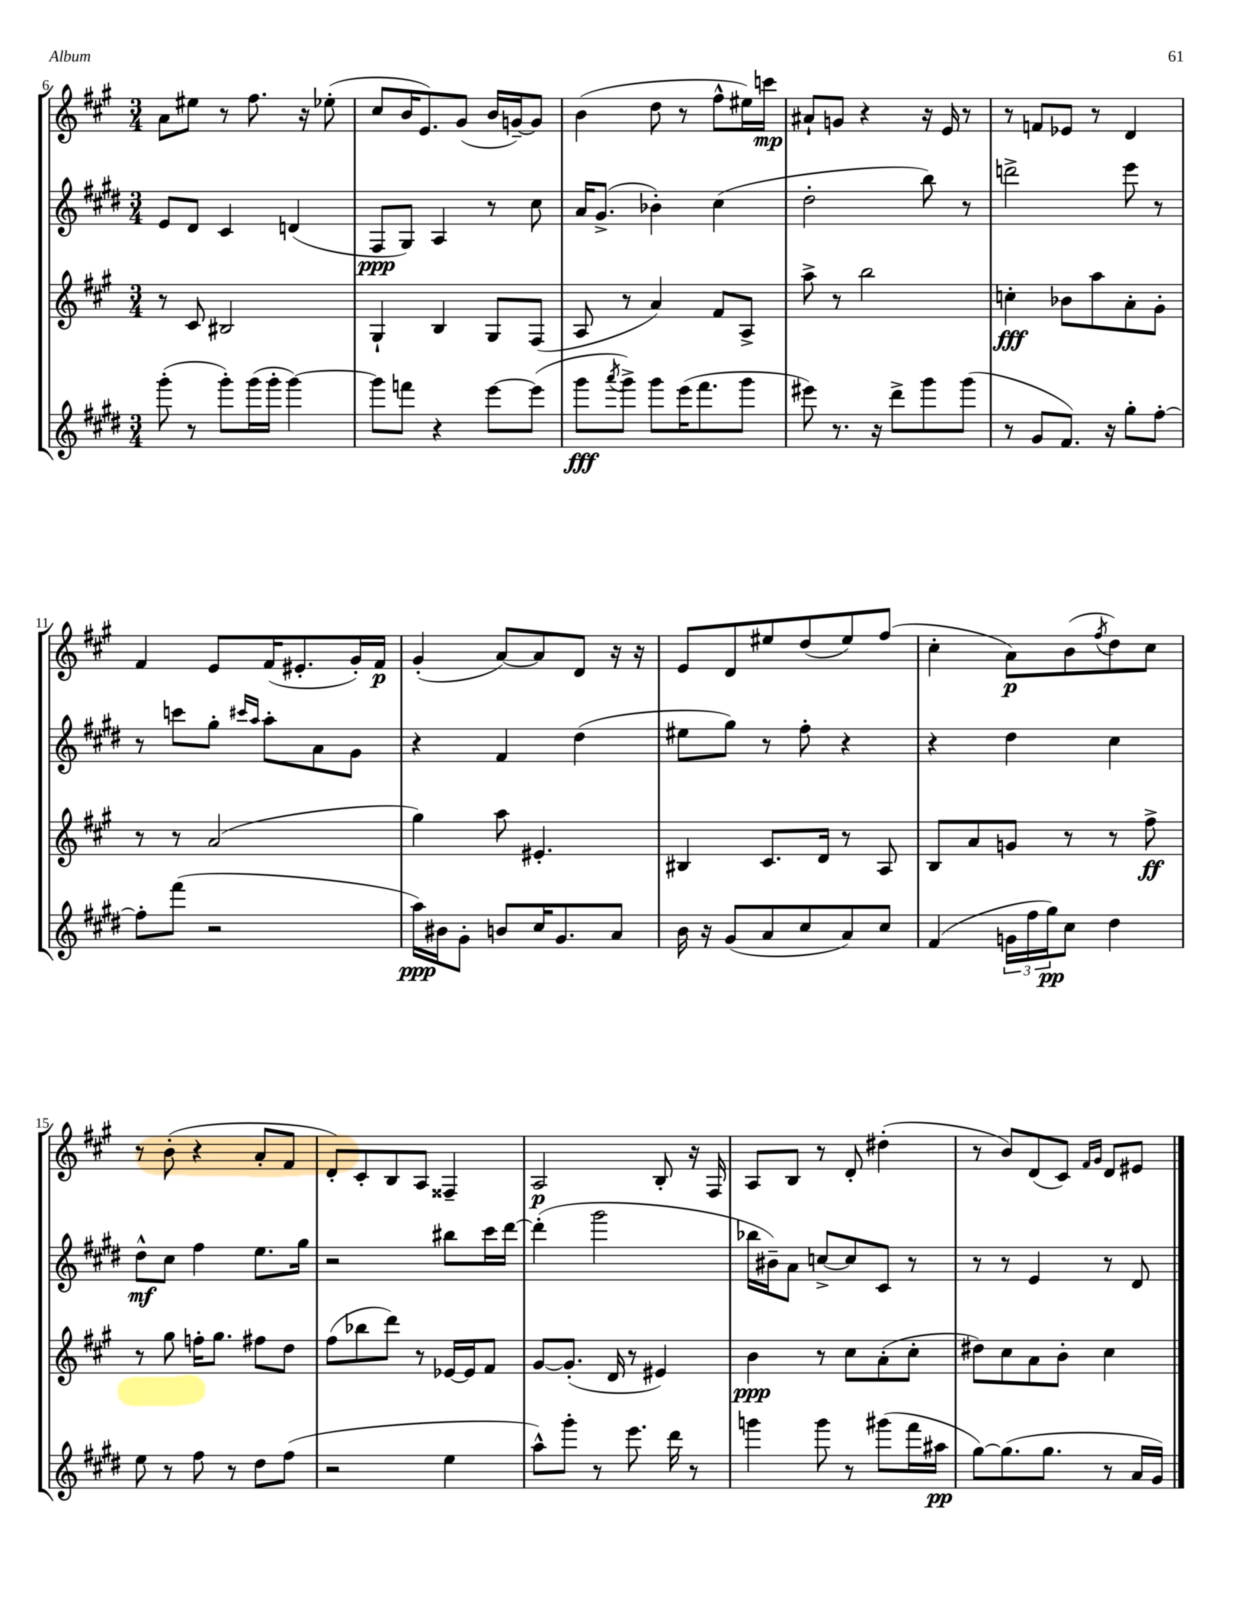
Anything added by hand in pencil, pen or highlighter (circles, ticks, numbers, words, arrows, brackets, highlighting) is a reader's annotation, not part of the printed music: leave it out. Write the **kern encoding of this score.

**kern	**kern	**kern	**kern
*staff4	*staff3	*staff2	*staff1
*clefG2	*clefG2	*clefG2	*clefG2
*k[f#c#g#d#]	*k[f#c#g#]	*k[f#c#g#d#]	*k[f#c#g#]
*M3/4	*M3/4	*M3/4	*M3/4
(8ggg#'\	8r	8e/L	8a\L
8r	8c#/	8d#/J	8ee#\J
8ggg#'\L)	2B#/	4c#/	8r
(16ggg#\L	.	.	8.ff#\
16ggg#'\JJ	.	.	.
[4ggg#\)	.	(4d/	.
.	.	.	16r
.	.	.	(8ee-'\
=	=	=	=
8ggg#\]L	4G#`/	8F#/L	8cc#/L
8fff\J	.	8G#/J)	16b/K
.	.	.	8.e/)
4r	4B/	4A/	.
.	.	.	(8g#/J
[8eee\L	8G#/L	8r	16b/LL
.	.	.	[16g~/J)
(8eee\]J	(8F#/J	8cc#\	8g/]J
=	=	=	=
8ggg#\L	8A/	16a/LK	(4b\
.	.	(8.g#^/J	.
8qaaa/	.	.	.
8ggg#^\J)	8r	.	.
8ggg#\L	4a/)	4b-'\)	8dd\
(16eee\K	.	.	8r
8.fff#\	.	.	.
.	8f#/L	(4cc#\	8ff#^^\L
8ggg#\J	8A^/J	.	16ee#\L)
.	.	.	16ccc\JJ
=	=	=	=
8eee#\)	8aa^\	2dd#'\	8a#`/L
8.r	8r	.	8g/J
.	2bb\	.	4r
16r	.	.	.
8ddd#^\L	.	.	.
8ggg#\	.	8bb\)	16r
.	.	.	16e/
(8ggg#\J	.	8r	8r
=	=	=	=
8r	4cc'\	2ddd^\	8r
8g#/L	.	.	8f/L
8.f#/J)	8b-\L	.	8e-/J
.	8aa\	.	8r
16r	.	.	.
8gg#'\L	8a'\	8eee\	4d/
[8ff#'\J	8g#'\J	8r	.
=	=	=	=
8ff#'\]L	8r	8r	4f#/
(8fff#\J	8r	8ccc\L	.
2r	(2a/	8gg#'\J	8e/L
.	.	16qqccc#/LL	.
.	.	16qqaa/JJ	.
.	.	8aa'\L	(16f#/K
.	.	.	8.e#'/
.	.	8a\	.
.	.	8g#\J	16g#'/L)
.	.	.	16f#/JJ
=	=	=	=
16aa\LL)	4gg#\)	4r	(4g#'/
16b#\J	.	.	.
8g#'\J	.	.	.
8b/L	8aa\	4f#/	[8a/L)
16cc#/K	4.e#'/	.	8a/]
8.g#/	.	.	.
.	.	(4dd#\	8d/J
8a/J	.	.	16r
.	.	.	16r
=	=	=	=
16b\	4B#/	8ee#\L	8e/L
16r	.	.	.
(8g#/L	.	8gg#\J)	8d/
8a/	8.c#/L	8r	8ee#/
8cc#/	.	8ff#'\	(8dd/
.	16d/Jk	.	.
8a/)	8r	4r	8ee#/)
8cc#/J	8A/	.	(8ff#/J
=	=	=	=
(4f#/	8B/L	4r	4cc#'\
.	8a/	.	.
24g\LL	8g/J	4dd#\	8a\L)
24ff#\	.	.	.
24gg#\J)	.	.	.
8cc#\J	8r	.	(8b\
.	.	.	8qff#/
4dd#\	8r	4cc#\	8dd\)
.	8ff#^\	.	8cc#\J
=	=	=	=
8ee\	8r	8dd#^^\L	8r
8r	8gg#\	8cc#\J	(8b'\
8ff#\	16ff'\LK	4ff#\	4r
.	8.gg#\J	.	.
8r	.	.	.
8dd#\L	8ff#\L	8.ee\L	8a'/L
(8ff#\J	8dd\J	.	8f#/J
.	.	16gg#\Jk	.
=	=	=	=
2r	(8ff#\L	2r	8d'/L)
.	8bb-\	.	8c#'/
.	8ddd\J)	.	8B/
.	8r	.	8A/J
4ee\	[16e-/LL	8bb#\L	4F##~/
.	16e-/]J	.	.
.	8f#/J	16ccc#\L	.
.	.	[16ddd#\JJ	.
=	=	=	=
8aa^^\L)	[8g#/L	(4ddd#'\]	2A/
8ggg#'\J	(8.g#'/]J	.	.
8r	.	2ggg#\	.
.	16d/	.	.
8.eee\	8r	.	.
.	4e#/)	.	8B'/
16ddd#\	.	.	.
8r	.	.	16r
.	.	.	16F#/
=	=	=	=
4ggg\	4b\	16bb-\LL	8A/L
.	.	16b#~\J)	.
.	.	8a\J	8B/J
8ggg\	8r	[8cc^/L	8r
8r	8cc#\L	8cc/]	8d'/
(8ggg#\L	(8a'\	8c#/J	(4dd#'\
16fff#\L	8cc#'\J	8r	.
16aa#\JJ	.	.	.
=	=	=	=
[8gg#\L)	8dd#\L)	8r	8r
(8.gg#\]	8cc#\	8r	8b/L)
.	8a\	4e/	(8d/
8.gg#\J	.	.	.
.	8b'\J	.	8c#/J)
.	.	.	16qqf#/LL
.	.	.	16qqg#/JJ
8r	4cc#\	8r	8d/L
16a/LL	.	8d#/	8e#/J
16g#/JJ)	.	.	.
==	==	==	==
*-	*-	*-	*-
